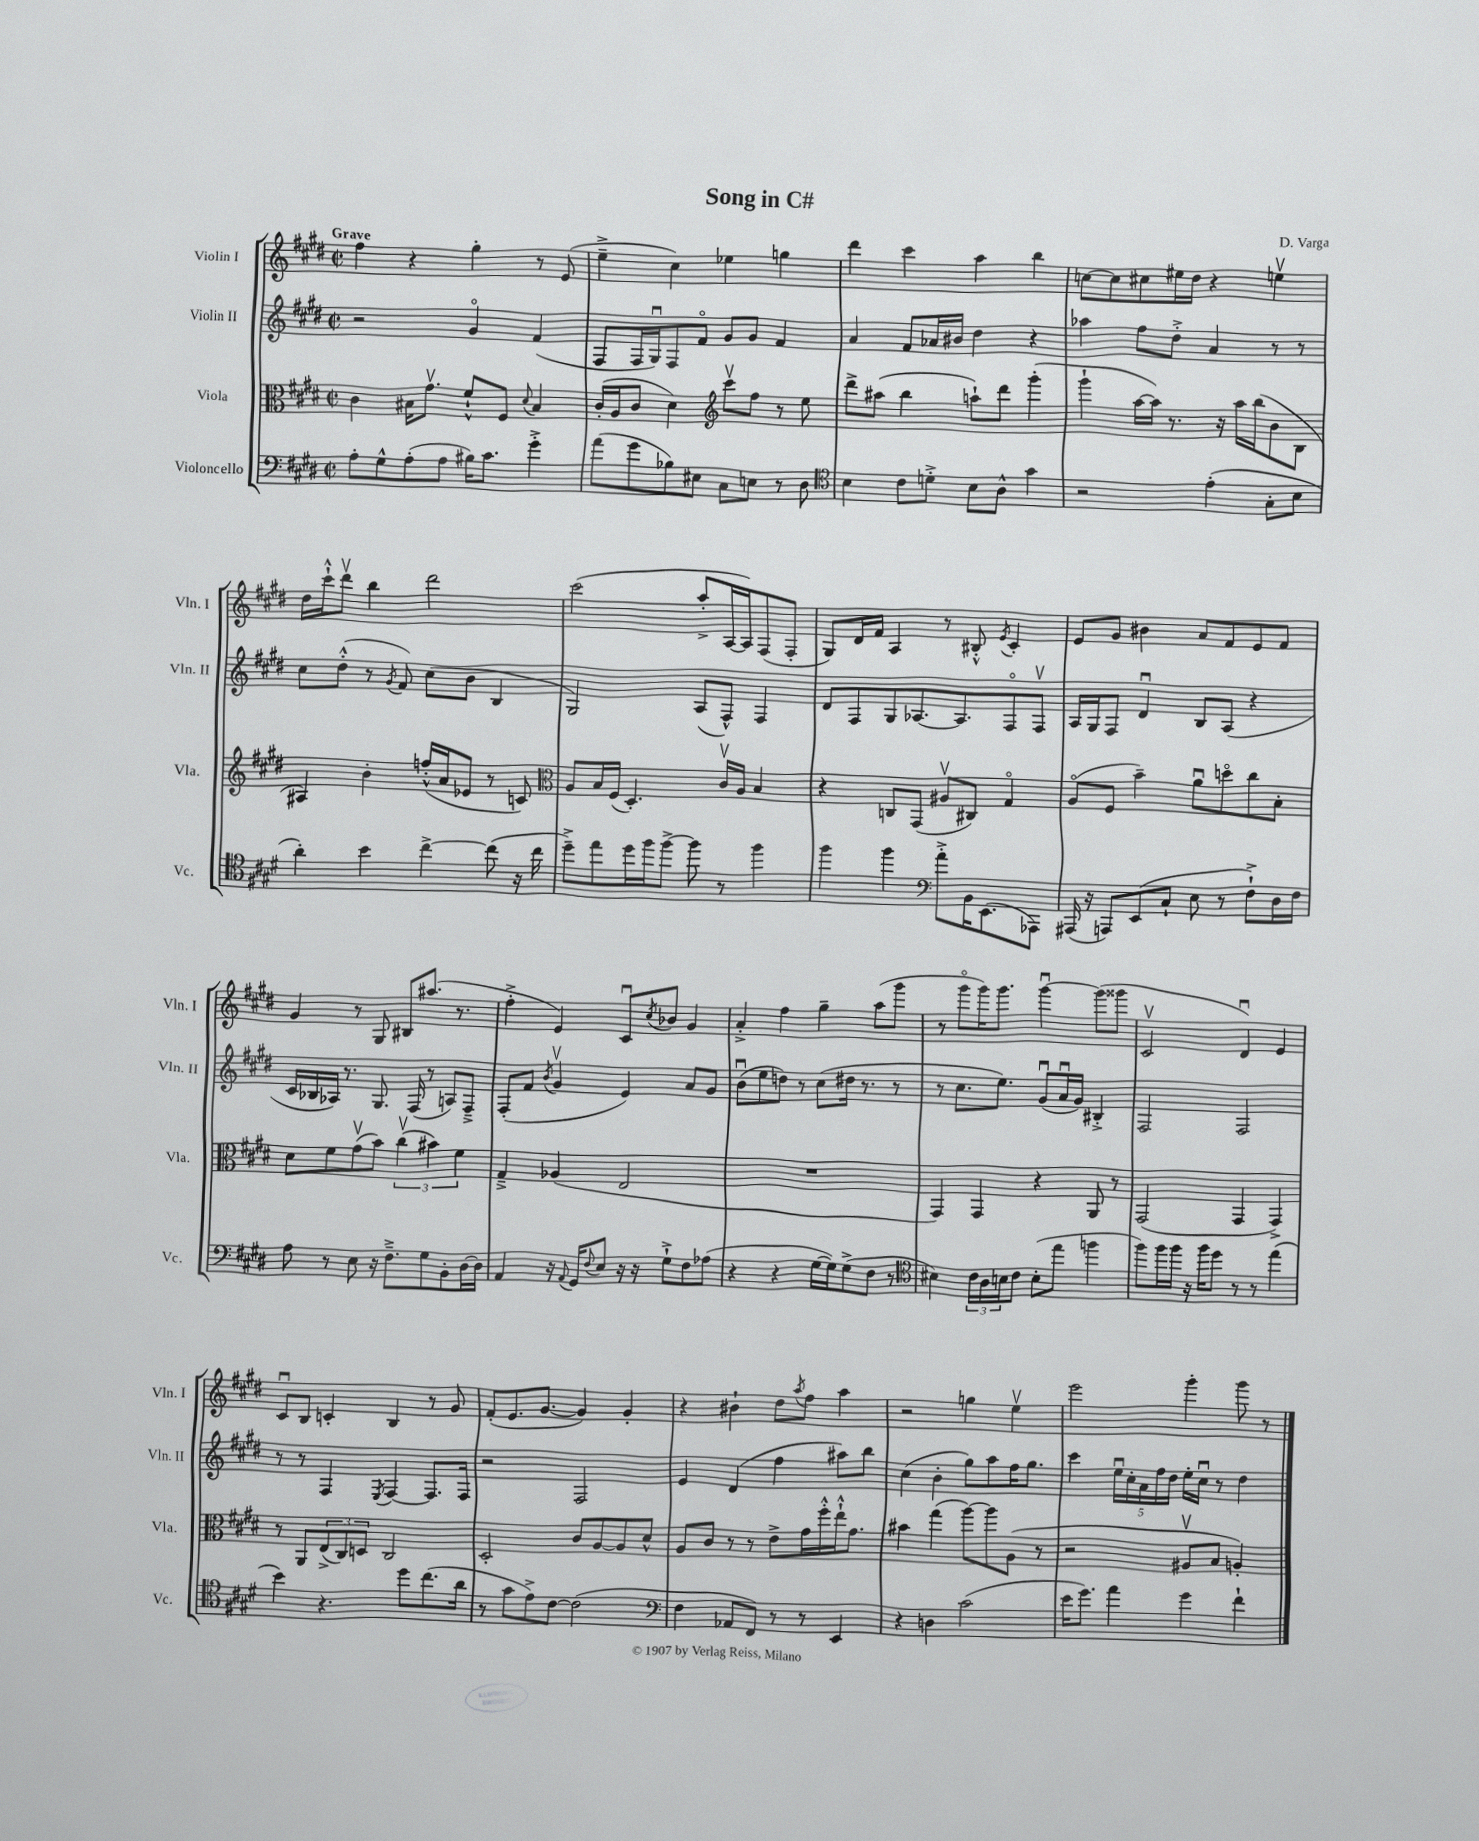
\header { title = "Song in C#" composer = "D. Varga" }
<<
\new StaffGroup <<
\new Staff = "s0" \with { instrumentName = "Violin I" shortInstrumentName = "Vln. I" } {
    \clef treble \key e \major \defaultTimeSignature \time 2/2 \tempo "Grave"
    fis''4 r4 gis''4-. r8 e'8( |
    e''4---> cis''4) ees''4 g''4 |
    dis'''4 cis'''4 a''4 b''4 |
    c''8~ c''8 cis''8 eis''16 dis''16 r4 e''4\upbow |
    dis''16 cis'''16-!-^ dis'''8\upbow b''4 dis'''2 |
    cis'''2( a''8-.-> a16~ a16) fis8( fis8-. |
    gis8) dis'16 fis'16 a4 r8 bis8-.-^ \acciaccatura { e'8 } cis'4-. |
    e'8 gis'8 bis'4 a'8 fis'8 e'8 fis'8 |
    gis'4 r8 gis8 bis8 ais''8.( r8. |
    fis''4-.-> e'4) cis'8\downbow \acciaccatura { cis''8 } bes'8 gis'4 |
    a'4-.-> fis''4 gis''4-- a''8( gis'''8 |
    r8 gis'''8\flageolet gis'''16) gis'''8. gis'''4~\downbow gis'''8( gisis'''8 |
    cis'2\upbow dis'4\downbow) e'4 |
    cis'8\downbow b8 c'4-. b4 r8 gis'8 |
    fis'8-.( e'8. gis'8.~ gis'4) gis'4-. |
    r4 bis'4-! dis''8 \acciaccatura { a''8 } fis''8 a''4 |
    r2 g''4 e''4\upbow |
    e'''2 gis'''4-. gis'''8 r8 \bar "|." |
}
\new Staff = "s1" \with { instrumentName = "Violin II" shortInstrumentName = "Vln. II" } {
    \clef treble \key e \major \defaultTimeSignature \time 2/2
    r2 gis'4\flageolet fis'4( |
    fis8 fis16 gis16\downbow) fis8 fis'8\flageolet gis'8 gis'8 fis'4 |
    a'4 fis'8 aes'16 bis'16 dis''4 r4 |
    aes''4 fis''8 dis''8-.-> a'4 r8 r8 |
    cis''8 dis''8-.-^( r8 \acciaccatura { gis'8 } fis'8) cis''8( b'8 b4 |
    gis2) a8( fis8-^) fis4 |
    dis'8 fis8 gis8 aes8.~ aes8. fis8\flageolet fis8\upbow |
    a16 gis16 fis8 dis'4\downbow b8 a8( r4 |
    cis'16 bes16 aes16) r8. gis8. fis16( r8 a8) fis8---> |
    fis8-.( fis'8 \acciaccatura { b'8 } gis'4\upbow e'4) a'8 gis'8 |
    b'8\downbow( e''8 d''8) r8 cis''8( dis''16 r8. r8 |
    r8 cis''8. e''8.) gis'8\downbow( a'16\downbow gis'16) bis4-.-> |
    fis2 fis2 |
    r8 r8 fis4 \acciaccatura { e8 } fis4~ fis8. fis16 |
    r2 fis2 |
    e'4 dis'4( fis''4 ais''8) b''8 |
    cis''4( b'4-. gis''8) a''8 fis''16 gis''8. |
    cis'''4 \tuplet 5/4 { e''16\downbow cis''16-. a'16 fis''16 dis''16 } e''16-. cis''16\downbow r8 dis''4 \bar "|." |
}
\new Staff = "s2" \with { instrumentName = "Viola" shortInstrumentName = "Vla." } {
    \clef alto \key e \major \defaultTimeSignature \time 2/2
    cis'4 bis16 gis'8.\upbow fis'8-!-^ fis8 \appoggiatura { dis'8 } bis4 |
    cis'16-.( a16 cis'8 dis'4) \clef treble cis'''8\upbow fis''8 r8 e''8 |
    dis'''8-> ais''8( b''4 a''8-!) dis'''8 gis'''4-.( |
    gis'''4-! a''16~ a''16) r8. r16 a''16 b''16( b'8 b8 |
    ais4) b'4-. f''16-.-^( a'16 ees'8 r8 c'8) |
    \clef alto a8 b16 fis16( dis4.-.) cis'16\upbow a16 b4 |
    r4 c8 gis,8( ais8\upbow cis8) gis4\flageolet |
    a8\flageolet( fis8 b'4--) a'8\downbow d''8\flageolet cis''8 b8-. |
    dis'8 fis'8 gis'8\upbow( b'8) \tuplet 3/2 { cis''4\upbow( bis'4) fis'4 } |
    gis4---> aes4( e2 |
    R1 |
    gis,4) gis,4 r4 a,8 r8 |
    gis,2( gis,4 gis,4->) |
    r8 a,8 \tuplet 3/2 { e8->( cis8) d8 } cis2 |
    dis2-. cis'8 a8~ a8 dis'8-^ |
    a8 cis'8 r8 r8 e'8-> gis'16 fis''16-.-^ e''16-!-^ gis'8. |
    bis'4 gis''4( a''8~) a''8 a8( r8 |
    r2 ais8\upbow b8 a4-.) \bar "|." |
}
\new Staff = "s3" \with { instrumentName = "Violoncello" shortInstrumentName = "Vc." } {
    \clef bass \key e \major \defaultTimeSignature \time 2/2
    a8-. gis8-^ a8-.( a8 bis16) cis'8. gis'4-.-> |
    a'8( gis'8 bes8) eis8 cis8 e8 r8 dis8 |
    \clef tenor b4 cis'8 d'8-.-> b8 a8-^ gis'4 |
    r2 e'4-.( gis8-. b8 |
    a'4-.) b'4 cis''4~-> cis''8( r16 cis''16 |
    dis''8--->) e''8 dis''16 fis''16 fis''8~-> fis''8 r8 fis''4 |
    fis''4 fis''4 \clef bass a'8-.-> b,16 e,8.( aes,,8) |
    ais,,16( r16 a,,8) e,8( cis8-! e8 r8 fis8-!->) dis16 fis16 |
    a8 r8 e8 r16 fis8.---> gis8 b,8-. dis16~ dis16 |
    a,4 r16 \appoggiatura { a,8 } gis,16 \appoggiatura { fis8 } e8 r16 r16 gis8-!-> fis8 aes8( |
    r4 r4 gis16~ gis16) gis8->( fis8 r8 |
    \clef tenor bis4) \tuplet 3/2 { cis'16 a16 b16 } cis'8 b8-.( e''8 f''4 |
    fis''8) fis''16 fis''16 r16 fis''16 dis''8 r8 r8 e''4( |
    b'4) r4. dis''8 cis''8.( a'16 |
    r8 gis'8 e'8->) cis'8~ cis'2( |
    \clef bass fis4 aes,8 fis,8) r8 r8 e,4 |
    r4 d4 cis'2( |
    e'16 gis'8.) a'4 gis'4 fis'4-! \bar "|." |
}
>>
>>
\layout { \context { \Score \remove "Bar_number_engraver" } }
